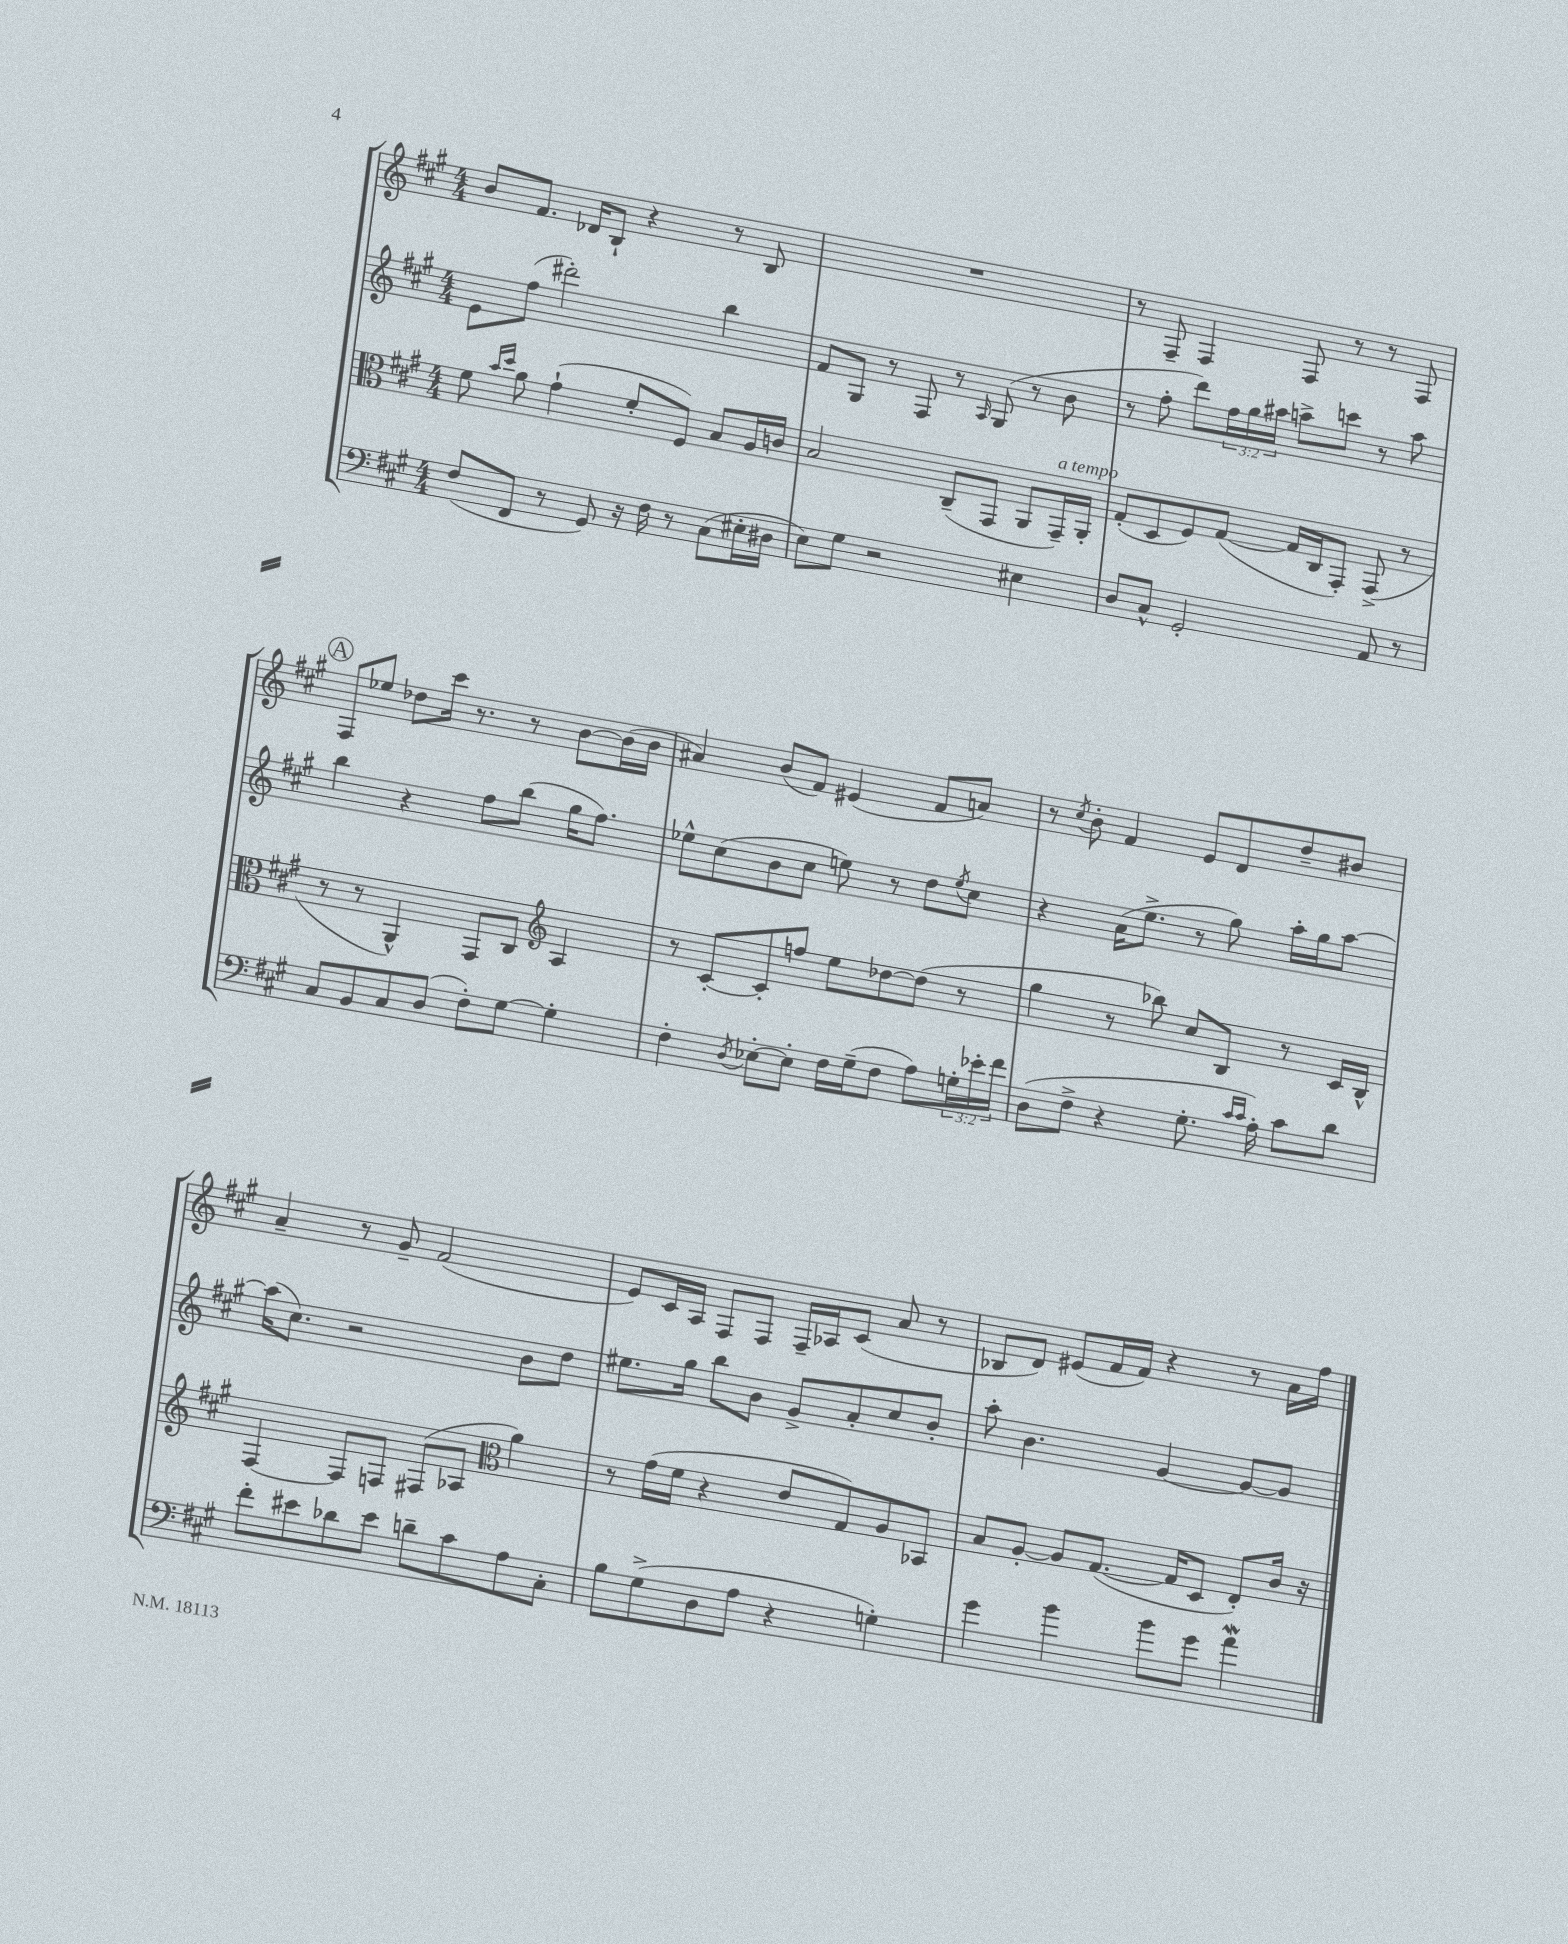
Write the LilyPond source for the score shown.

<<
\new StaffGroup <<
\new Staff = "s0" {
    \clef treble \key a \major \numericTimeSignature \time 4/4
    b'8 fis'8. des'16 b8-! r4 r8 b8 |
    R1 |
    r8 fis8-- fis4 fis8 r8 r8 fis8 |
    \mark \markup { \circle "A" } fis8 ees''8 des''8 cis'''16 r8. r8 b'8~ b'16( b'16 |
    ais'4) b'8( fis'8) eis'4( fis'8 a'8) |
    r8 \acciaccatura { cis''8 } b'8-. fis'4 e'8 d'8 d''8-- bis'8 |
    a'4-- r8 gis'8-- fis'2( |
    e'8) cis'16 a16 fis8 fis8 fis16-- aes16 cis'8( a'8 r8 |
    bes8 d'8) eis'8( fis'16 fis'16) r4 r8 a'16 fis''16 \bar "|." |
}
\new Staff = "s1" {
    \clef treble \key a \major \numericTimeSignature \time 4/4 \override Staff.TupletNumber.text = #tuplet-number::calc-fraction-text
    e'8 fis''8( dis'''2-.) b''4 |
    fis'8 gis8 r8 fis8 r8 \grace { a16 } gis8( r8 b'8 |
    r8 fis''8-. d'''8) \tuplet 3/2 { fis''16 gis''16 ais''16 } a''8-> c'''8 r8 a''8 |
    \mark \markup { \circle "A" } b''4 r4 fis''8 b''8( gis''16 fis''8.) |
    ees''8-^ cis''8( b'8 cis''8 e''8) r8 d''8 \acciaccatura { e''8 } cis''8 |
    r4 a'16( e''8.-> r8 gis''8) a''16-. gis''16 a''8~ |
    a''16( cis''8.) r2 b'8 d''8 |
    eis''8. gis''16 b''8 b'8 gis'8-> a'8-. cis''8 b'8-. |
    a''8-. b'4. gis'4~ gis'8~ gis'8 \bar "|." |
}
\new Staff = "s2" {
    \clef alto \key a \major \numericTimeSignature \time 4/4
    fis'8 \grace { b'16 d''16 } a'8 gis'4-!( fis'8-. fis8) b8 a16 c'16 |
    b2 cis8--( gis,8 a,8 gis,16--^\markup { \italic "a tempo" }) a,16-. |
    gis8-.( d8 fis8) gis8~( gis16 cis16 gis,8-.) gis,8->( r8 |
    \mark \markup { \circle "A" } r8 r8 a,4-^) gis,8 cis8 \clef treble a4 |
    r8 cis'8~-. cis'8-. f''8 e''8 des''8~ des''8( r8 |
    gis''4 r8 bes''8) cis''8 b8 r8 cis'16 b16-^ |
    fis4~ fis8 f8 fis8( aes8 \clef alto a'4) |
    r8 gis'16( fis'16 r4 e'8 gis8) a8 bes,8 |
    b8 a8~-. a8 gis8.~( gis16 d8 e8-.) cis'16 r16 \bar "|." |
}
\new Staff = "s3" {
    \clef bass \key a \major \numericTimeSignature \time 4/4 \override Staff.TupletNumber.text = #tuplet-number::calc-fraction-text
    fis8( fis,8 r8 gis,8) r16 fis16 r8 cis8( eis16-. dis16 |
    e8) gis8 r2 eis4 |
    d8 cis8-^ gis,2-. a,8 r8 |
    \mark \markup { \circle "A" } cis8 b,8 cis8 d8( fis8-.) gis8~ gis4-. |
    fis4-. \acciaccatura { d8 } ees8~-. ees8-. fis16 gis16--( fis8 a8) \tuplet 3/2 { g16-. ees'16-. fis'16 } |
    d8( fis8-> r4 gis8.-. \grace { cis'16 cis'16 } a16-.) cis'8 d'8 |
    fis'8-. eis'8 des'8 eis'8 d'8-- cis'8 a8 cis8-. |
    b8 gis8->( d8 a8 r4 g4-.) |
    gis'4 b'4 b'8 gis'8 a'4\mordent \bar "|." |
}
>>
>>
\layout { \context { \Score \remove "Bar_number_engraver" } }
